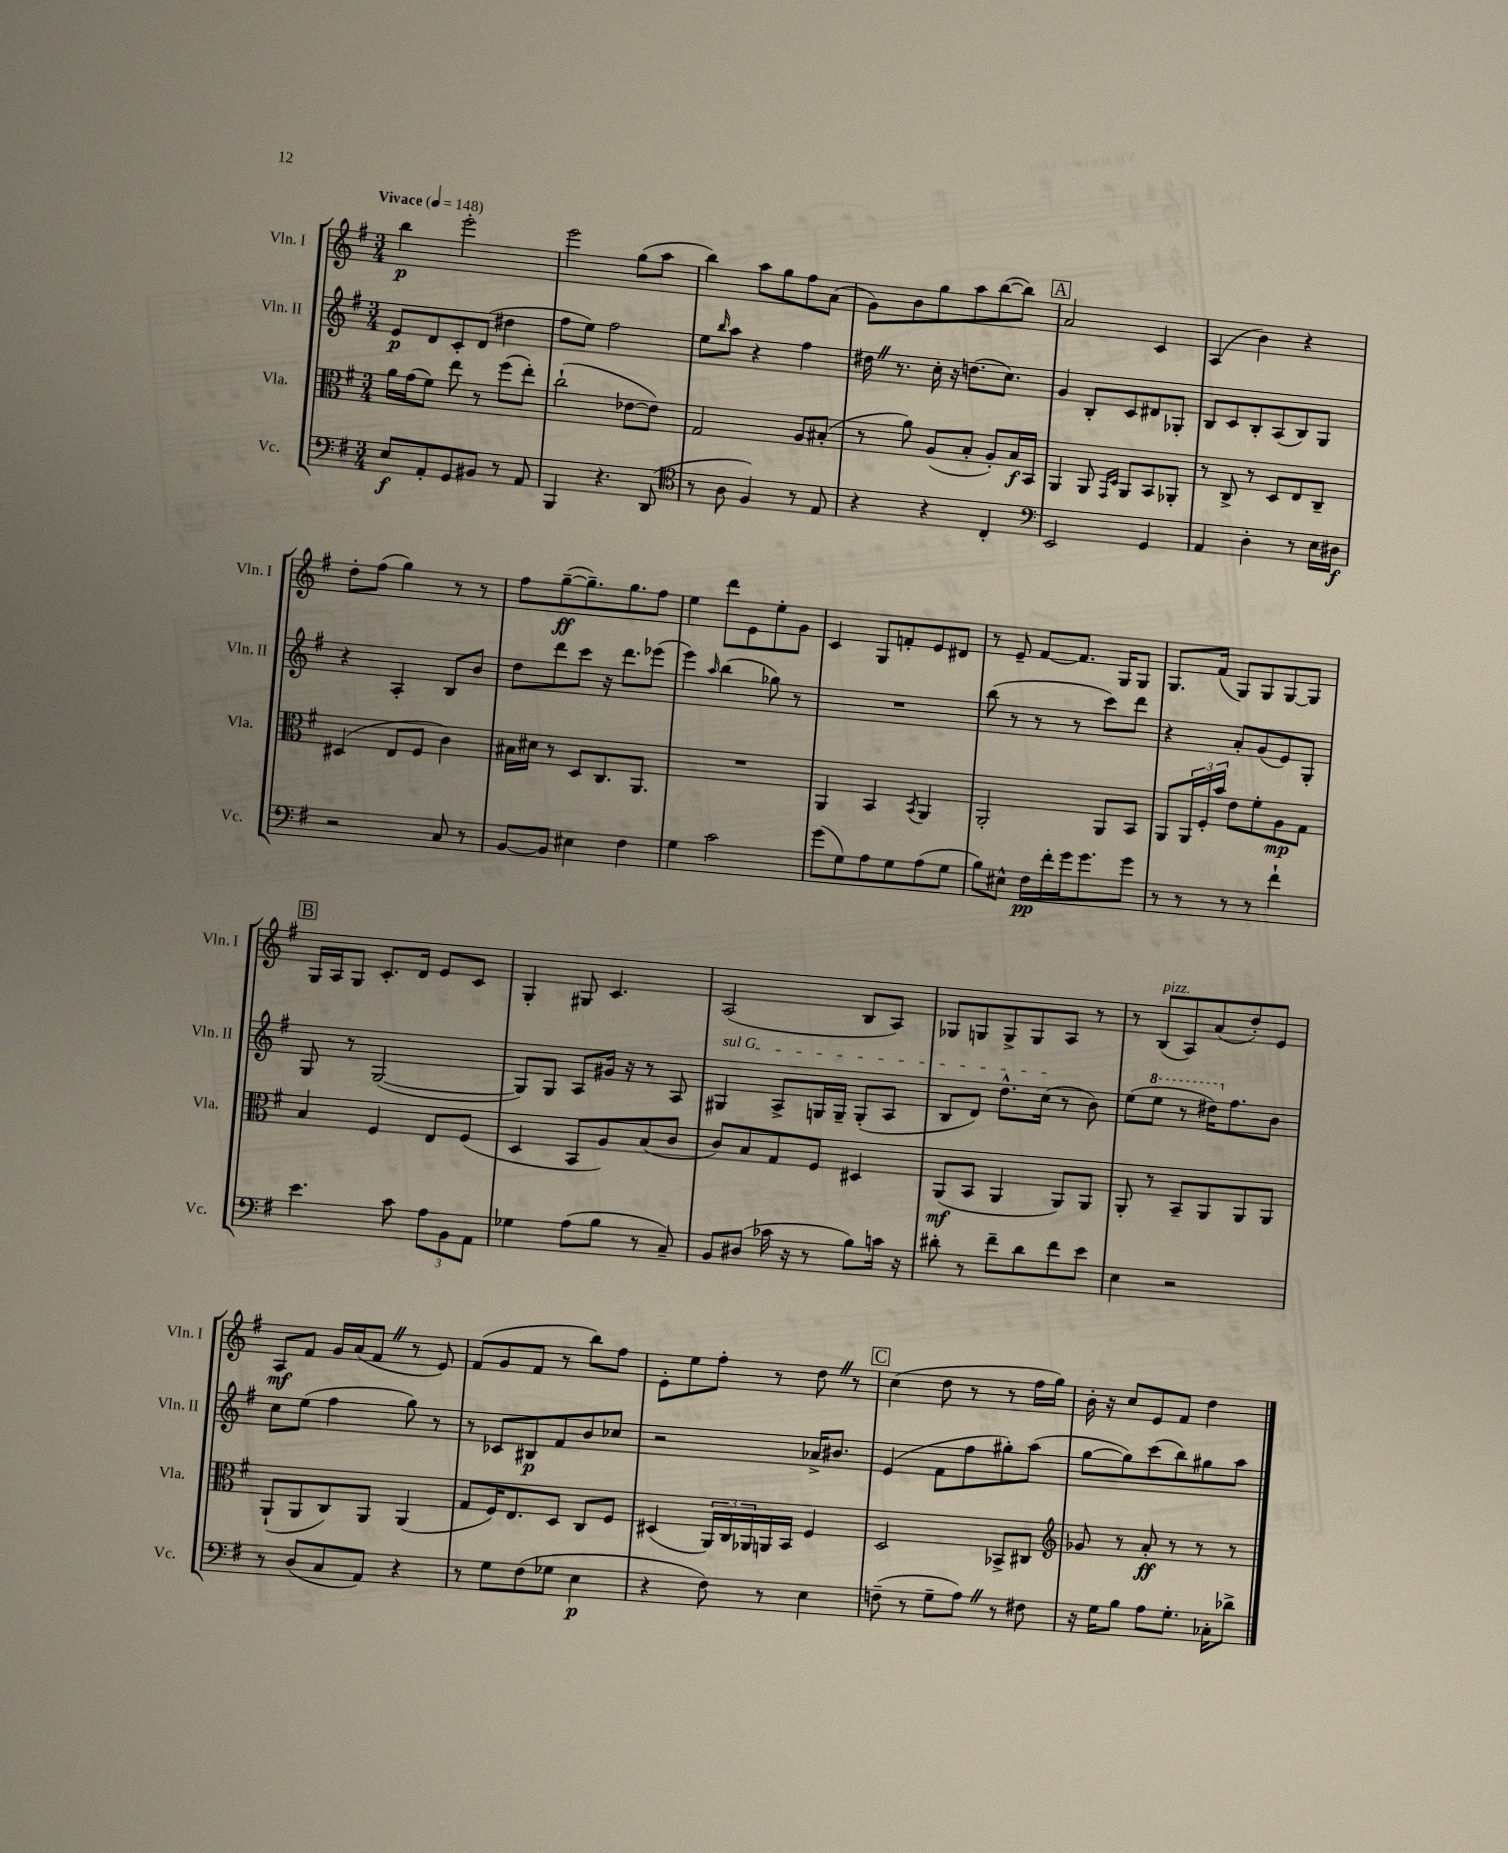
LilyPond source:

<<
\new StaffGroup <<
\new Staff = "s0" \with { instrumentName = "Vln. I" shortInstrumentName = "Vln. I" } {
    \clef treble \key g \major \numericTimeSignature \time 3/4 \tempo "Vivace" 4 = 148
    b''4\p e'''2-. |
    e'''2 g''8( a''8 |
    b''4) a''8 g''8 fis''8 a'8( |
    g'8) b'8 g''8 a''8 b''8~( b''8) |
    \mark \markup { \box "A" } a'2 c'4 |
    a4( b'4) r4 |
    d''8-. fis''8( g''4) r8 r8 |
    fis''8 g''8~--\ff( g''8.--) g''8. fis''8 |
    e''4 d'''8 e'8 e''8-. g'8 |
    c'4 g8 f'8-. e'8 dis'8 |
    r8 e'8-- fis'8~ fis'8. g16 g8 |
    g8. fis'16( g8) g8 g8~ g8 |
    \mark \markup { \box "B" } g16 a16 g8 c'8.-. d'16 e'8 c'8 |
    g4-. gis8 c'4. |
    a2( b8 a8) |
    ges8 g8 g8-> g8 a8 r8 |
    r8 b8^\markup { \italic "pizz." }( a8) a'8( d''8-.) e'8 |
    a8\mf fis'8 g'16 a'16( fis'8 \once \override BreathingSign.text = \markup { \musicglyph "scripts.caesura.straight" } \breathe r8 e'8) |
    fis'8( g'8 fis'8 r8 b''8) fis''8 |
    e'8-. e''8 fis''8-. r8 d''8 \once \override BreathingSign.text = \markup { \musicglyph "scripts.caesura.straight" } \breathe r8 |
    \mark \markup { \box "C" } c''4( d''8 r8 r8 fis''16 g''16) |
    b'16-. r16 c''8 e'8 fis'8 d''4 \bar "|." |
}
\new Staff = "s1" \with { instrumentName = "Vln. II" shortInstrumentName = "Vln. II" } {
    \clef treble \key g \major \numericTimeSignature \time 3/4
    e'8\p d'8 c'8-. d'8( dis''4 |
    fis''8 e''8) fis''2 |
    e''8 \grace { b''16 } a''8 r4 fis''4 |
    dis''16 \once \override BreathingSign.text = \markup { \musicglyph "scripts.caesura.straight" } \breathe r8. c''16-. r16 d''8.( c''8.) |
    \mark \markup { \box "A" } g'4 b8-. c'8 dis'8 ges8-. |
    b8 c'8 b8-. a8( b8) g8 |
    r4 a4-. b8 b'8 |
    d''8 d'''8 c'''8 r16 d'''8. ees'''8( |
    e'''4) \grace { a''16 } b''4( ges''8) r8 |
    R2. |
    b''8( r8 r8 r8 c'''8) d'''8 |
    r4 a'8-. g'8( e'8) g8-. |
    \mark \markup { \box "B" } g8 r8 g2~( |
    g8) g8 a8 gis'16 r16 r8 a8 |
    \once \override TextSpanner.bound-details.left.text = \markup { \italic "sul G" } gis4\startTextSpan a8-> g16 g16-- g8-.( a8 |
    b8 d'8) d''8.-^ c''16\stopTextSpan( r8 b'8) |
    e''8( \ottava #1 e'''8 r8 dis'''16) \ottava #0 fis''8. b'8 |
    c''8 e''8( fis''4 g''8) r8 |
    r8 ces'8 bis8\p fis'8 b'8 ces''8 |
    r2 aes'16-> bis'8. |
    \mark \markup { \box "C" } e'4( fis'8 fis''8 gis''8-.) a''8( |
    g''8~ g''8) c'''8( b''8) gis''8 a''8 \bar "|." |
}
\new Staff = "s2" \with { instrumentName = "Vla." shortInstrumentName = "Vla." } {
    \clef alto \key g \major \numericTimeSignature \time 3/4
    a'16 g'16( fis'8) e''8 r8 fis''8( e''8-.) |
    c''2-!( ees'8~ ees'8) |
    g2 a8 bis8-.( |
    r8 a'8) a8( b8-. a8-.) b16\f b,16 |
    \mark \markup { \box "A" } a,4 a,8 \grace { g,16 d16 } a,8 b,8 aes,8-. |
    r8 c8-> r8 d8 e8 c8-- |
    dis4( e8 fis8 c'4) |
    bis16 dis'16 r8 d8 c8. a,8. |
    R2. |
    a,4 b,4 \acciaccatura { b,8 } a,4 |
    a,2-. a,8 b,8 |
    a,8 \tuplet 3/2 { a,16 fis16-. b'16 } e'8 fis'8-. a8\mp g8 |
    \mark \markup { \box "B" } b4 fis4 e8 fis8( |
    d4 b,8 a8) b8( c'8 |
    c'8) b8 g8 fis8 dis4 |
    a,8\mf( b,8 a,4 a,8) a,8 |
    a,8-. r8 b,8-- a,8 a,8 a,8 |
    a,8-!( a,8 c8) a,8 a,4( |
    g8 fis16) e8. d8 c8 fis8 |
    dis4( \tuplet 3/2 { a,16) c16 aes,16 } a,16 b,16 fis4 |
    \mark \markup { \box "C" } d2 bes,8-> cis8 |
    \clef treble ges'8 r8 a'8-.\ff r8 r8 r8 \bar "|." |
}
\new Staff = "s3" \with { instrumentName = "Vc." shortInstrumentName = "Vc." } {
    \clef bass \key g \major \numericTimeSignature \time 3/4
    e8\f a,8-. g,8 bis,8 r8 a,8 |
    b,,4 r4. d,8( |
    \clef tenor r8 a8 fis4) r8 e8 |
    r4 r4 c4-. |
    \mark \markup { \box "A" } \clef bass e,2 g,4 |
    a,4 d4-. r8 e16 dis16\f |
    r2 c8 r8 |
    b,8~ b,8 eis4 fis4 |
    g4 c'2 |
    g'8( g8) a8 g8 a8( g8 |
    b8) eis8-^ fis16\pp fis'16-. g'16 g'8. g'8 |
    r8 r8 r8 r8 fis'4-! |
    \mark \markup { \box "B" } e'4. c'8 \tuplet 3/2 { a8 b,8 a,8 } |
    ges4 a8( b8 r8 c8--) |
    b,8 dis8( ces'16 r16 r8 b8) c'16 r16 |
    dis'8-. r8 fis'8-- dis'8 fis'8 e'8 |
    e4 r2 |
    r8 d8( c8 a,8) r4 |
    r8 g8 fis8( ges8 e4\p |
    r4 fis8) r8 e4 |
    \mark \markup { \box "C" } f8--( r8 g8-- a8) \once \override BreathingSign.text = \markup { \musicglyph "scripts.caesura.straight" } \breathe r8 fis8 |
    r16 g16 b8 a8 g8.-. ces16-. des'8-> \bar "|." |
}
>>
>>
\layout { \context { \Score \remove "Bar_number_engraver" } }
